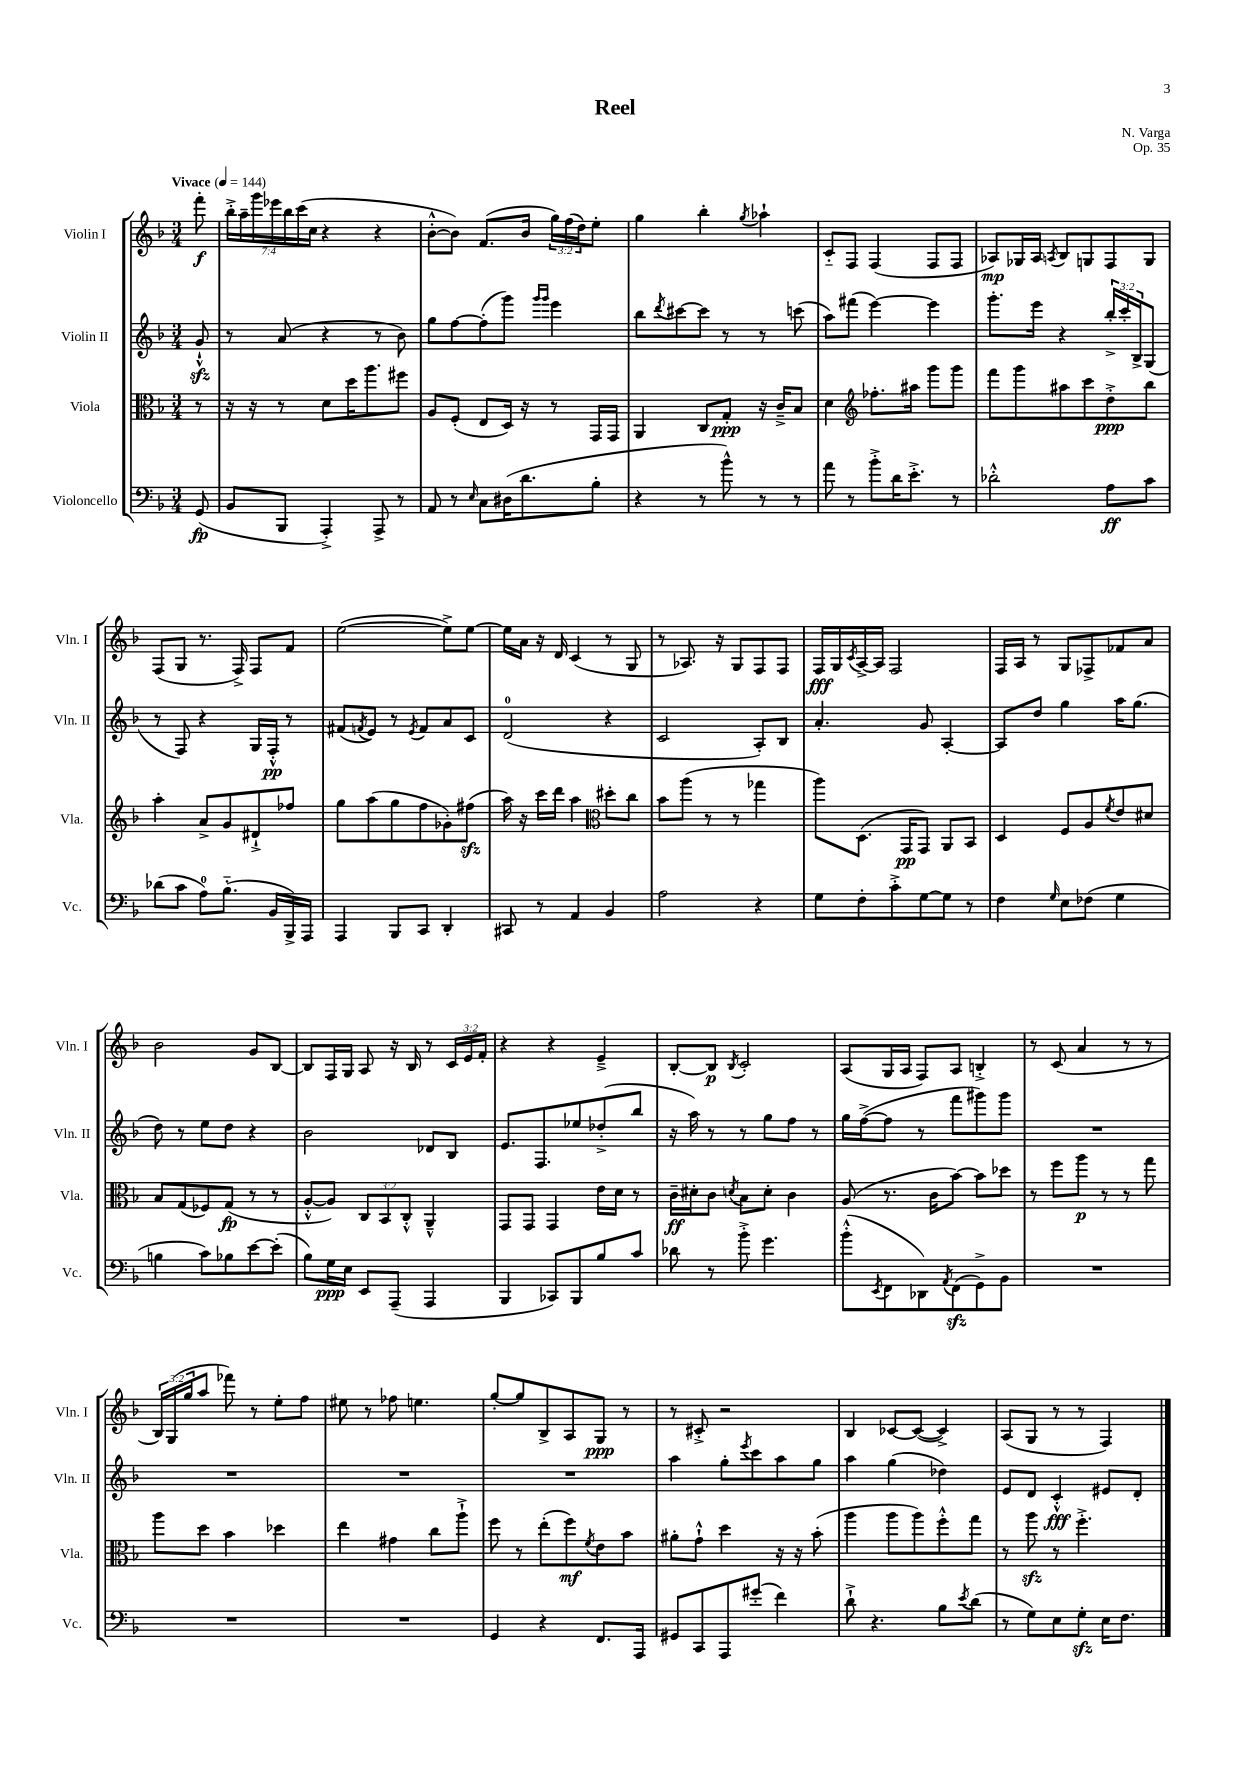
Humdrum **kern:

**kern	**kern	**kern	**kern
*staff4	*staff3	*staff2	*staff1
*clefF4	*clefC3	*clefG2	*clefG2
*k[b-]	*k[b-]	*k[b-]	*k[b-]
*M3/4	*M3/4	*M3/4	*M3/4
*MM144	*MM144	*MM144	*MM144
(8GG/	8r	8g`^^/	8fff'\
=	=	=	=
8BB-/L	16r	8r	28bb-'^\LL
.	.	.	28aa~\
.	16r	.	.
.	.	.	28ggg\
.	.	.	28eee-\
8BBB-/J	8r	(8a/	.
.	.	.	28bb-\
.	.	.	(28ccc\
.	.	.	28cc\JJ
4AAA'^/)	8d\L	4r	4r
.	16dd\K	.	.
.	8.aa\	.	.
8AAA^/	.	8r	4r
8r	8ff#\J	8b-\)	.
=	=	=	=
8AA/	8A/L	8gg\L	[8b-'^^\L
8r	(8F'/J	[8ff\	8b-\]J)
16qqE/	.	.	.
8C\L	8E/L	(8ff'\]	(8.f/L
(16D#\K	16D/Jk)	8ggg\J)	.
8.d\	16r	.	16b-/Jk
.	.	16qqggg/LL	.
.	.	16qqggg/JJ	.
.	8r	4eee\	24gg\LL)
.	.	.	(24ff\
.	.	.	24dd\J)
8B-'\J	16GG/LL	.	8ee'\J
.	16GG/JJ	.	.
=	=	=	=
4r	4AA/	8bb-\L	4gg\
.	.	8qddd/	.
.	.	[8ccc#\	.
8r	8C/L	8ccc#\]J	4bb-'\
8b-^^\)	8G'/J	8r	.
.	.	.	8qgg/
8r	16r	8r	4aa-`\
.	16c~^/LK	.	.
8r	8B-/J	(8ccc\	.
=	=	=	=
8a\	4d\	8aa\L)	8c'~/L
8r	.	(8fff#\J	8F/J
*	*clefG2	*	*
8b-'^\L	8.ff-'\L	[4eee\)	(4F/
16d\K	.	.	.
8.e'^\J	16aa#\Jk	.	.
.	8ggg\L	4eee\]	8F/L
8r	8ggg\J	.	8F/J
=	=	=	=
2d-'^^\	8fff\L	8.ggg'\L	8A-/L)
.	8ggg\	.	16G-/L
.	.	16eee\Jk	16A-/JJ
.	.	.	8qA/
.	8aa#\	4r	8B-/L
.	8ccc\	.	8G/
8A\L	8dd'^\	24bb-'^/LL	8F/
.	.	24ccc'/	.
.	.	24B-^/J	.
8c\J	8bb-\J	(8G/J	8G/J
=	=	=	=
(8d-\L	4aa'\	8r	(8F/L
8c\J	.	8F/)	8G/J
8A\L)	8a^/L	4r	8.r
(8.B-'~\J	8g/	.	.
.	.	.	16F^/)
.	8d#`^/	16G/LL	8F/L
16BB-/LL	.	16F'^^/JJ	.
16BBB-^/)	8ff-/J	8r	8f/J
16AAA/JJ	.	.	.
=	=	=	=
4AAA/	8gg\L	(8f#/L	([2ee\
.	.	8qf/	.
.	(8aa\	8e/J)	.
8BBB-/L	8gg\	8r	.
.	.	8qe/	.
8CC/J	8ff\	8f/L	.
4DD'/	8g-'\)	8a/	8ee^\]L)
.	(8ff#\J	8c/J	[8ee\J
=	=	=	=
8CC#/	16aa\)	(2d/	16ee\]LL
.	16r	.	16a\JJ
8r	16ccc\LL	.	16r
.	16ddd\JJ	.	16d/
4AA/	4aa\	.	(4c/
*	*clefC3	*	*
4BB-/	8dd#'\L	4r	8r
.	8cc\J	.	8G/
=	=	=	=
2A\	8b-\L	2c/	8r
.	(8aa\J	.	8.A-/)
.	8r	.	.
.	.	.	16r
.	8r	.	8G/L
4r	4gg-\	8A'/L)	8F/
.	.	8B-/J	8F/J
=	=	=	=
8G\L	8aa\L)	4.a'/	16F/LL
.	.	.	16G/
.	.	.	8qc/
8F'\	(8.D\J	.	[16A^/
.	.	.	16A/]JJ
8c'^\	.	.	2F/
.	16GG/LK	.	.
[8G\	8GG/J)	8g/	.
8G\]J	8AA/L	[4A'/	.
8r	8BB-/J	.	.
=	=	=	=
4F\	4D/	8A/]L	16F/LL
.	.	.	16A/JJ
.	.	8dd/J	8r
16qqG/	.	.	.
8E\L	8F/L	4gg\	8G/L
(8F-\J	8A/	.	8F-^/
.	8qf/	.	.
4G\	8e/	16aa\LK	8f-/
.	.	(8.gg\J	.
.	8d#/J	.	8a/J
=	=	=	=
4B\	8B-/L	8dd\)	2b-\
.	(8G/	8r	.
8c\L)	8F-/)	8ee\L	.
8B-\	(8G/J	8dd\J	.
[8e\	8r	4r	8g/L
(8e'\]J	8r	.	[8B-/J
=	=	=	=
8B-\L)	[8A'^^/L	2b-\	8B-/]L
16G\L	8A/]J)	.	16F/L
16E\JJ	.	.	16G/JJ
8EE/L	12C/L	.	8A/
.	12BB-/	.	.
(8AAA~/J	.	.	16r
.	12C'^^/J	.	.
.	.	.	16B-/
4AAA/	4AA~^^/	8d-/L	8r
.	.	8B-/J	24c/LL
.	.	.	24e/
.	.	.	24f'/JJ
=	=	=	=
4BBB-/	8GG/L	8.e/L	4r
.	8GG/J	.	.
.	.	8.F/	.
8CC-/L)	4GG/	.	4r
8BBB-/	.	8ee-/	.
8B-/	16e\LL	(8dd-'^/	4e~^/
.	16d\JJ	.	.
8c/J	8r	8bb-/J	.
=	=	=	=
8d-\	16c~\LL	16r	[8B-'/L
.	16d#'\J	16aa\)	.
8r	8c\J	8r	8B-/]J
.	8qd/	.	8qB-/
8b-'^\	8B-\L	8r	2c'/
4.g\	8d'\J	8gg\L	.
.	4c\	8ff\J	.
.	.	8r	.
=	=	=	=
(8b-'^^\L	(8A/	16gg\LL	(8A/L
.	.	([16ff^\J	.
8qEE/	.	.	.
8FF\	8.r	8ff\]J	16G/L
.	.	.	16A/JJ
8DD-\)	.	8r	8F/L)
.	16c\LK	.	.
8qAA/	.	.	.
(8FF\	[8b-\J)	8fff\L	8A/J
8GG^\)	8b-\]L	8ggg#\)	4B'^/
8BB-\J	8dd-\J	8ggg#\J	.
=	=	=	=
2.r	8r	2.r	8r
.	8ff\L	.	(8c/
.	8aa\J	.	4a/
.	8r	.	.
.	8r	.	8r
.	8gg\	.	8r
=	=	=	=
2.r	8aa\L	2.r	24B-/LL)
.	.	.	(24G/
.	.	.	24gg/J
.	8dd\J	.	8aa/J
.	4b-\	.	8fff-\)
.	.	.	8r
.	4dd-\	.	8ee'\L
.	.	.	8ff\J
=	=	=	=
2.r	4ee\	2.r	8ee#\
.	.	.	8r
.	4g#\	.	8ff-\
.	.	.	4.ee\
.	8cc\L	.	.
.	8aa`^\J	.	.
=	=	=	=
4GG/	8ff\	2.r	[8gg'/L
.	8r	.	8gg/]
4r	(8ee'\L	.	8B-^/
.	8ff\)	.	8A/
.	8qf/	.	.
8.FF/L	8e\	.	8G/J
.	8b-\J	.	8r
16AAA/Jk	.	.	.
=	=	=	=
8GG#/L	8a#'\L	4aa\	8r
8CC/	8g`^^\J	.	8c#'^/
8AAA/	4dd\	8gg'\L	2r
.	.	8qeee/	.
(8g#'/J	.	8ccc\	.
4f\)	16r	8aa\	.
.	16r	.	.
.	(8b-'\	8gg\J	.
=	=	=	=
8d`^\	4aa\	4aa\	4B-/
4.r	.	.	.
.	8aa\L	(4gg\	[8c-/L
.	8aa\)	.	(8c-/_J
8B-\L	8ff'^^\	4dd-\)	4c-^/])
8qe/	.	.	.
(8d\J	8gg\J	.	.
=	=	=	=
8r	8r	8e/L	(8A/L
8G\L)	8aa\	8d/J	8G/J
8E\	8r	4c'^^/	8r
8G'\J	4.ff'^\	.	8r
16E\LK	.	8e#/L	4F/)
8.F\J	.	.	.
.	.	8d'/J	.
==	==	==	==
*-	*-	*-	*-
